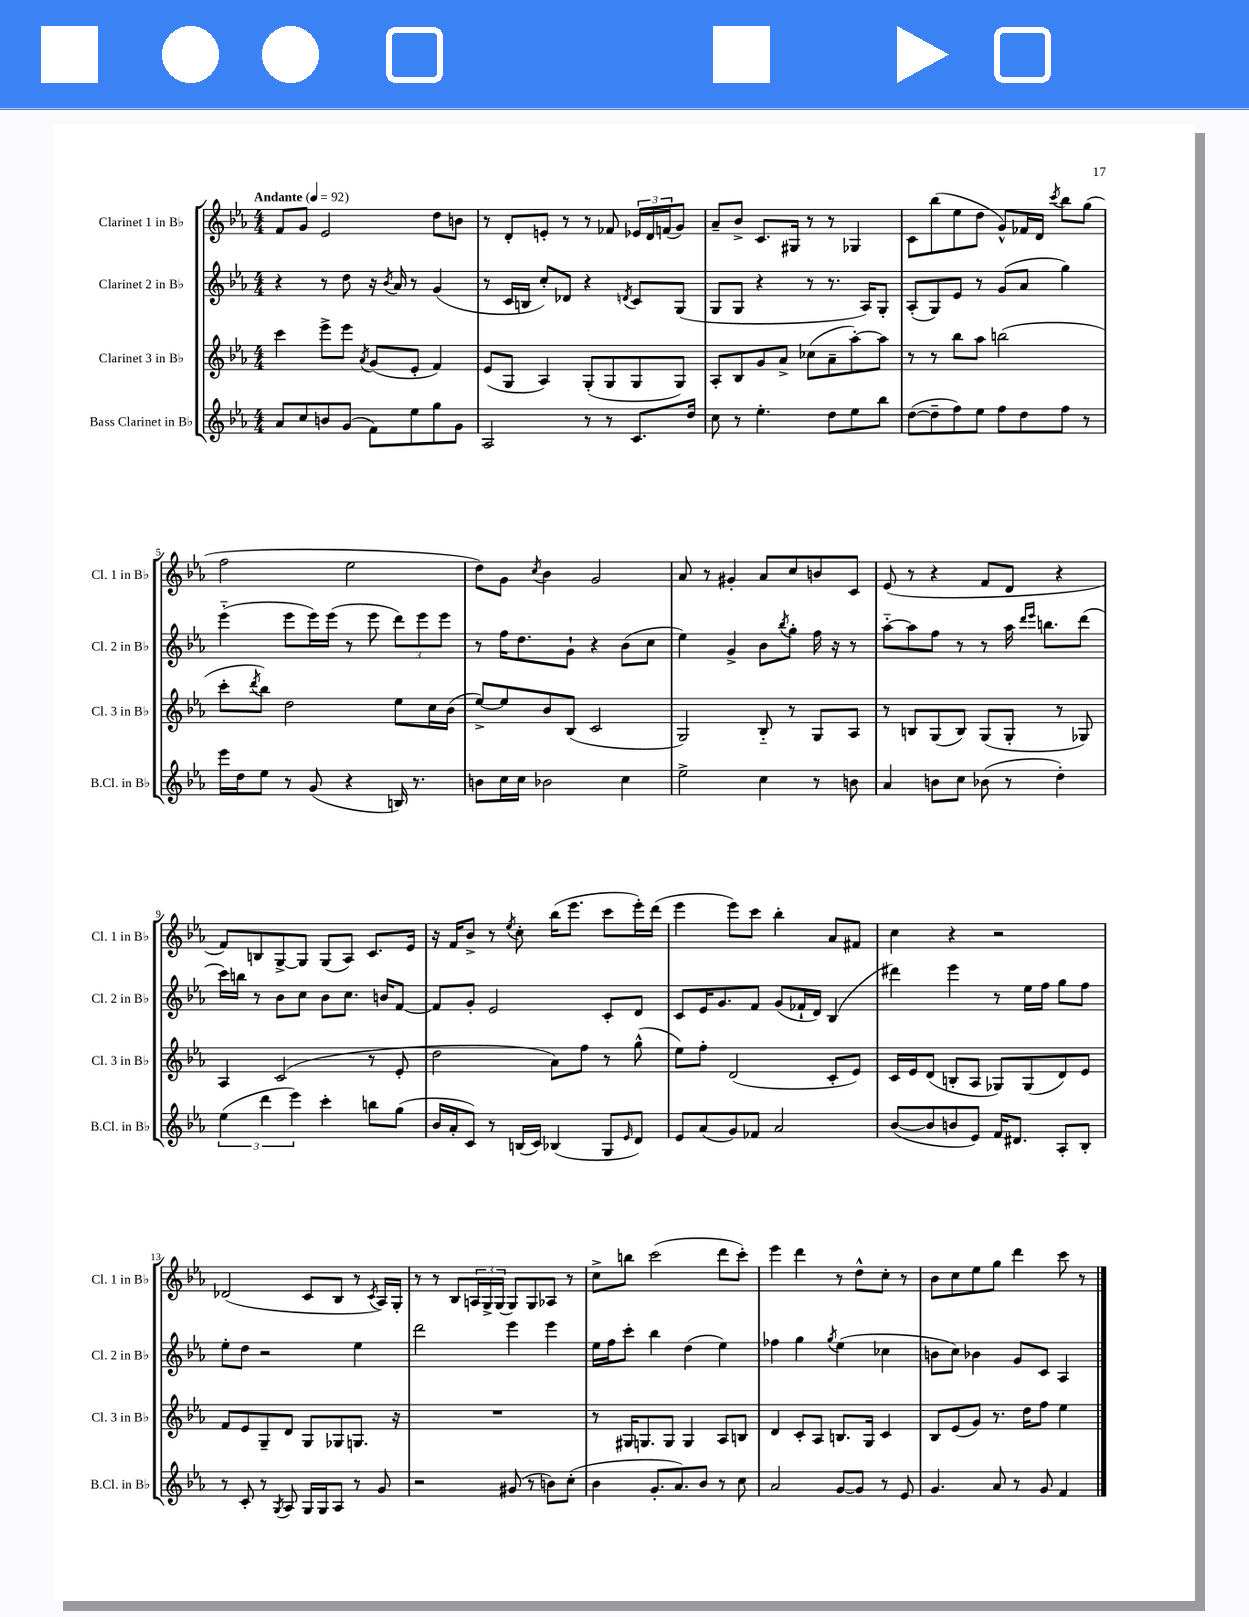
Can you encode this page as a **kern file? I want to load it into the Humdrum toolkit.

**kern	**kern	**kern	**kern
*staff4	*staff3	*staff2	*staff1
*clefG2	*clefG2	*clefG2	*clefG2
*k[b-e-a-]	*k[b-e-a-]	*k[b-e-a-]	*k[b-e-a-]
*M4/4	*M4/4	*M4/4	*M4/4
*MM92	*MM92	*MM92	*MM92
8a-	4ccc	4r	8f
8cc	.	.	8g
8b	8eee-^	8r	2e-
(8g	8eee-	8dd	.
.	8qa-	.	.
8f)	(8g	16r	.
.	.	8qb-	.
.	.	16a-	.
8ee-	8e-'	8r	.
8gg	4f)	(4g	8dd
8g	.	.	8b
=	=	=	=
2A-	(8e-	8r	8r
.	8G	16c	8d'
.	.	16B	.
.	4A-)	8cc')	8e'
.	.	8d-	8r
8r	(8G'	4r	8r
8r	8G	.	8f-
.	.	8qd	.
8.c	8G	8c	24e-
.	.	.	24d
.	.	.	(24f
.	8G)	(8G	8g)
16dd	.	.	.
=	=	=	=
8cc	8A-'	8G	8a-~
8r	8B-	8G	8b-^
4.ee-'	8g	4r	8.c
.	8a-^	.	.
.	.	.	16G#
.	(8cc-	8r	8r
8dd	8a-~	8.r	8r
8ee-	[8aa-')	.	4G-
.	.	16A-)	.
8bb-	8aa-]	8G'	.
=	=	=	=
([8dd	8r	(8A-'	8c
8dd~]	8r	8G)	(8bb-
8ff)	8bb-	8e-	8ee-
8ee-	8aa-	8r	8dd
8ff	(2bb	(8g	8g^^)
8dd	.	8a-	16f-
.	.	.	16d
.	.	.	8qccc
8ff	.	4gg)	8bb-
8r	.	.	(8gg
=	=	=	=
16eee-	8ccc'	(4eee-'~	2ff
16dd	.	.	.
.	8qddd	.	.
8ee-	8bb-)	.	.
8r	2dd	8eee-	.
(8g	.	16eee-)	.
.	.	(16eee-	.
4r	.	8r	2ee-
.	.	8eee-	.
16B)	8ee-	12ddd)	.
8.r	.	.	.
.	.	12eee-	.
.	16cc	.	.
.	.	12eee-	.
.	(16b-	.	.
=	=	=	=
8b	[8ee-^)	8r	8dd)
16cc	8ee-]	16ff	8g
16cc	.	8.dd	.
.	.	.	8qcc
2b-	8b-	.	4b-
.	(8B-	8g`	.
.	2c	4r	2g
4cc	.	(8b-	.
.	.	8cc	.
=	=	=	=
2ee-^	2G)	4ee-)	8a-
.	.	.	8r
.	.	4g^	4g#'
4cc	8B-'~	8b-	8a-
.	.	8qbb-	.
.	8r	8gg'	8cc
8r	8G	16ff	8b
.	.	16r	.
8b	8A-	8r	8c
=	=	=	=
4a-	8r	[8aa-'~	(8e-
.	8B	8aa-]	8r
8b	(8G	8ff	4r
8cc	8B)	8r	.
(8b-	(8G	8r	8f
8r	8G'	16aa-	8d
.	.	16qqddd	.
.	.	16qqeee-	.
.	.	8.bb	.
4dd')	8r	.	4r
.	8G-)	(8ddd	.
=	=	=	=
(6ee-	4A-	16ccc)	8f)
.	.	16bb	.
.	.	8r	8B
6ddd	.	.	.
.	(2c	8b-	[8G^
6eee-)	.	.	.
.	.	8cc	8G]
4ccc'	.	8b-	(8G
.	.	8.cc	8A-)
8bb	8r	.	8.c
.	.	16b	.
(8gg	8e-'	[8f	.
.	.	.	16e-
=	=	=	=
16b-	2dd	8f]	16r
16a-'	.	.	16f
8c)	.	8g'	8b-^
8r	.	2e-	8r
.	.	.	8qee-
(16B	.	.	8cc'
16c)	.	.	.
(4B-	8a-)	.	(16bb-
.	.	.	8.eee-
.	8ff	.	.
8G	8r	8c'	8ccc
16qqe-	.	.	.
8d)	(8gg^^	8d	16eee-')
.	.	.	(16ddd
=	=	=	=
8e-	8ee-)	8c	4eee-
(8a-	8ff'	16e-	.
.	.	8.g	.
8g)	(2d	.	8eee-)
8f-	.	8f	8ccc
2a-	.	(8g	4bb-'
.	.	16f-`	.
.	.	16d)	.
.	8c'	(4B-	8a-
.	8e-)	.	8f#
=	=	=	=
([8b-	16c	4ddd#)	4cc
.	16e-	.	.
8b-]	(8d	.	.
8b	8B'	4eee-	4r
8e-)	8A-	.	.
16f	8G-)	8r	2r
8.d#	.	.	.
.	(8G-	16ee-	.
.	.	16ff	.
8A-'	8d)	8gg	.
8B-'	8e-	8ff	.
=	=	=	=
8r	8f	8ee-'	(2d-
8c'	8e-	8dd	.
8r	8G~	2r	.
8qG	.	.	.
8A-	8d	.	.
16G	8G	.	8c
16G	.	.	.
8A-	8G-	.	8B-
8r	8.G	4ee-	8r
.	.	.	8qc
8g	.	.	16A-)
.	16r	.	16G'
=	=	=	=
2r	1r	2ddd	8r
.	.	.	8r
.	.	.	8B-
.	.	.	24A
.	.	.	24G^
.	.	.	(24G
(8g#	.	4eee-	8G)
8r	.	.	8G
8b)	.	4eee-	8A-
(8cc'	.	.	8r
=	=	=	=
4b-	8r	16ee-	8cc^
.	.	16ff	.
.	16G#	8ccc'	8bb
.	8.G	.	.
8.g'	.	4bb-	(2ccc
.	8G	.	.
8.a-)	.	.	.
.	4G	(4dd	.
8b-	.	.	.
8r	8A-	4ee-)	8ddd
8cc	8B	.	8ccc')
=	=	=	=
2a-	4d	4ff-	4eee-
.	8c'	4gg	4ddd
.	8A-	.	.
.	.	8qgg	.
[8g	8.B	(4ee-	8r
8g]	.	.	8dd^^
.	16G	.	.
8r	4c	4cc-	8cc'
8e-	.	.	8r
=	=	=	=
4.g	8B-	8b	8b-
.	(8e-	8cc)	8cc
.	8g)	4b-	8ee-
8a-	8.r	.	8gg
8r	.	8g	4ddd
.	16dd	.	.
8g	8ff	8c	.
4f	4ee-	4A-	8ccc
.	.	.	8r
==	==	==	==
*-	*-	*-	*-
